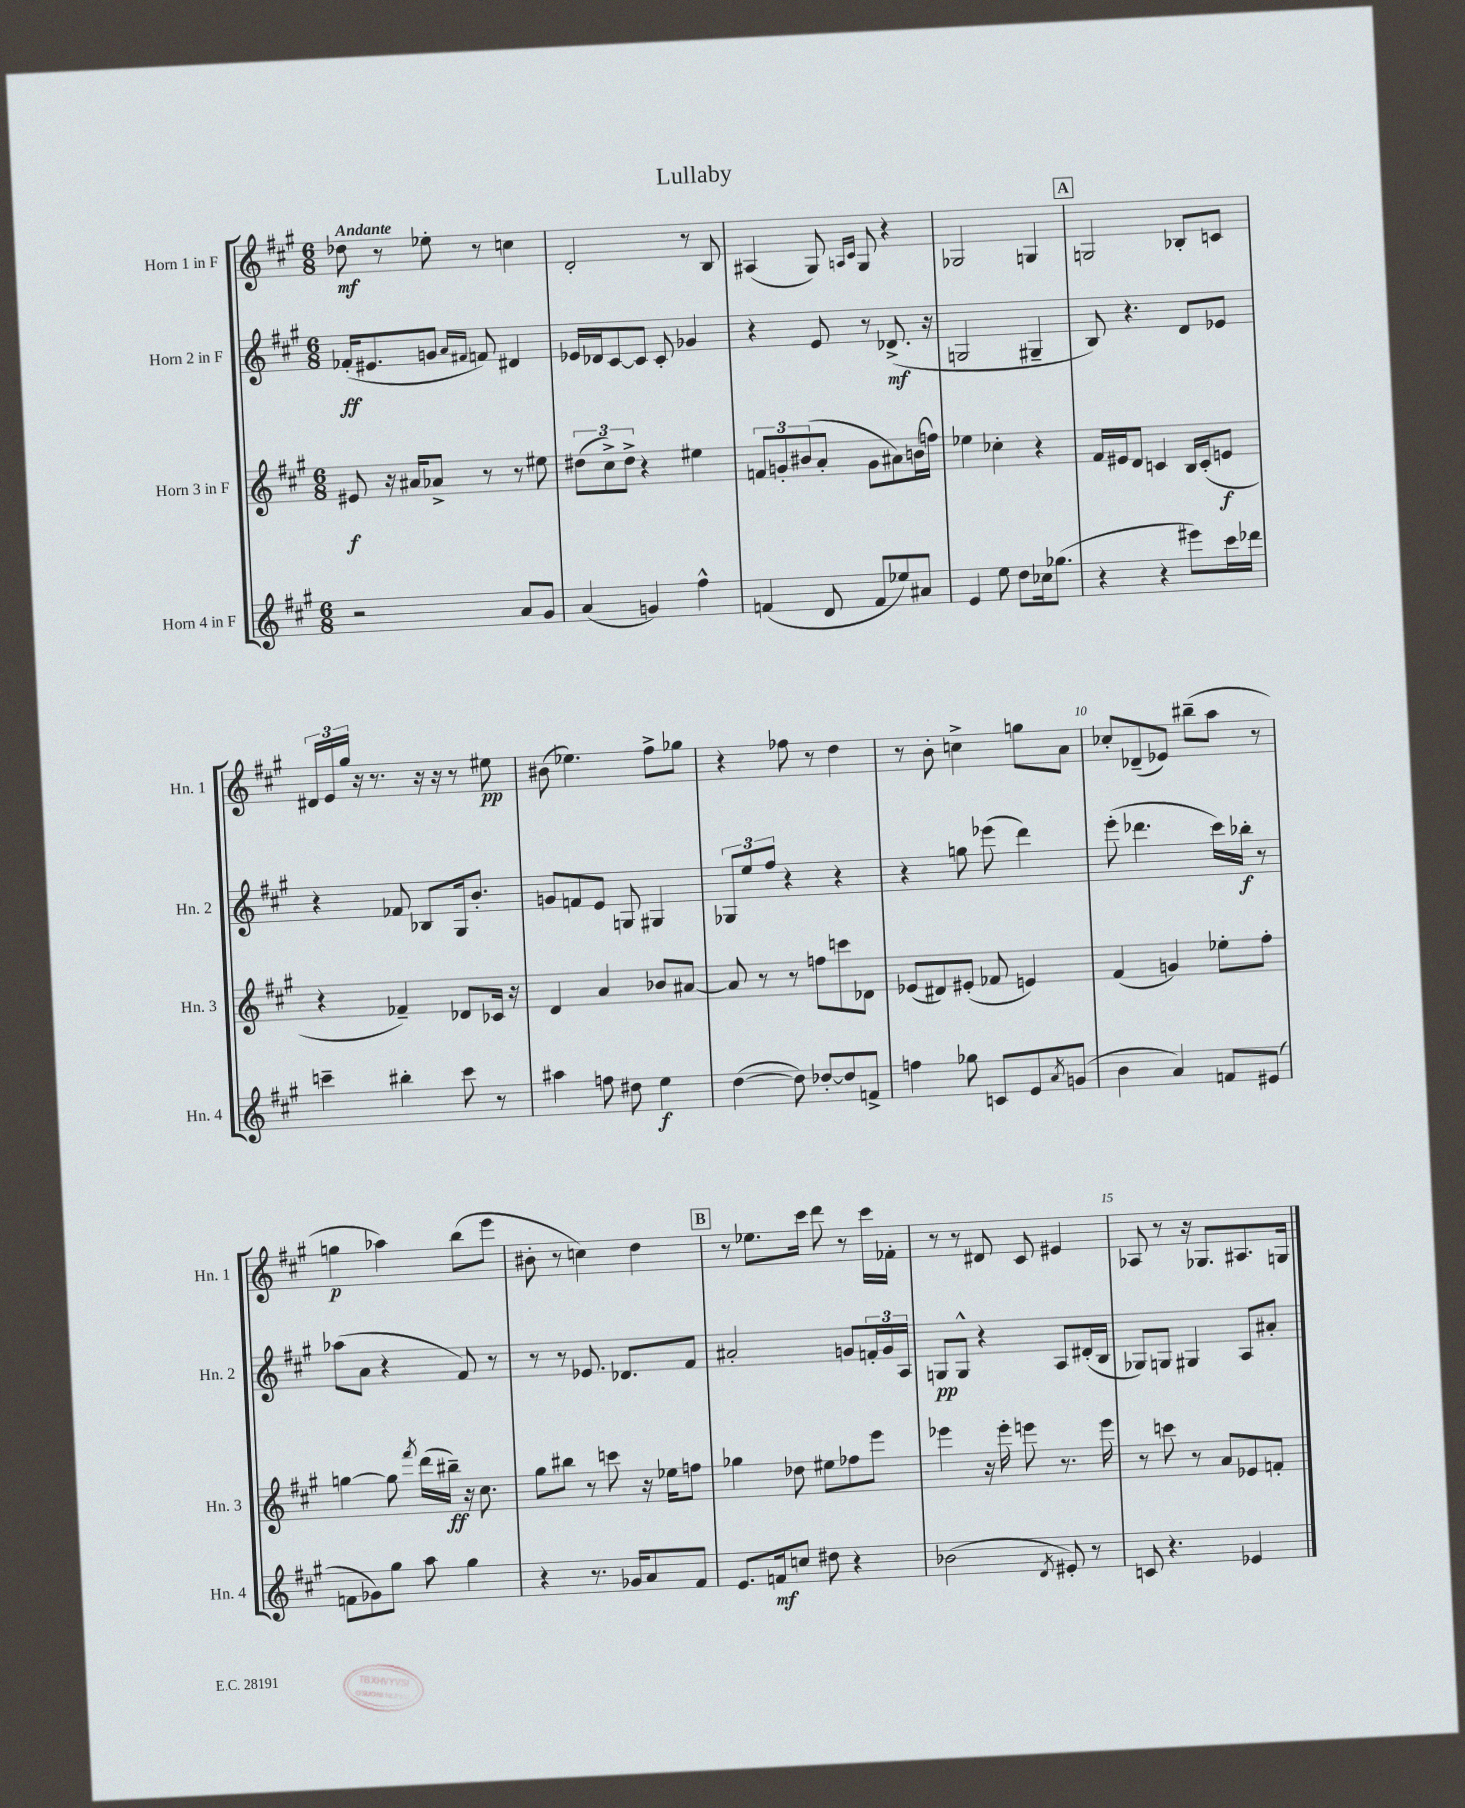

**kern	**dynam	**kern	**dynam	**kern	**dynam	**kern	**dynam
*part4	*part4	*part3	*part3	*part2	*part2	*part1	*part1
*staff4	*staff4	*staff3	*staff3	*staff2	*staff2	*staff1	*staff1
*I"Horn 4 in F	*	*I"Horn 3 in F	*	*I"Horn 2 in F	*	*I"Horn 1 in F	*
*I'Hn. 4	*	*I'Hn. 3	*	*I'Hn. 2	*	*I'Hn. 1	*
*clefG2	*	*clefG2	*	*clefG2	*	*clefG2	*
*k[f#c#g#]	*	*k[f#c#g#]	*	*k[f#c#g#]	*	*k[f#c#g#]	*
*M6/8	*	*M6/8	*	*M6/8	*	*M6/8	*
=1	=1	=1	=1	=1	=1	=1	=1
!	!	!	!	!	!	!LO:TX:a:B:t=Andante	!
2r	.	8e#X/	f	(16f-X'/KL	ff	8dd-X\	mf
.	.	.	.	8.e#X/	.	.	.
.	.	16r	.	.	.	8r	.
.	.	16a#X/KL	.	.	.	.	.
.	.	8a-X^/J	.	8gn/J	.	8ee-X'\	.
.	.	.	.	16qqa/LL	.	.	.
.	.	.	.	16qqf#X/JJ	.	.	.
.	.	8r	.	8fn/)	.	8r	.
8a/L	.	8r	.	4d#X/	.	4ccn\	.
8g#/J	.	8ee#X\	.	.	.	.	.
=2	=2	=2	=2	=2	=2	=2	=2
(4a/	.	(12dd#X\L	.	16e-X/LL	.	2d'/	.
.	.	.	.	16d-X/J	.	.	.
.	.	12cc#^\)	.	.	.	.	.
.	.	.	.	[8c#/	.	.	.
.	.	12dd#^\J	.	.	.	.	.
4gn/)	.	4r	.	8c#/J]	.	.	.
.	.	.	.	8c#'/	.	.	.
4ff#^^\	.	4ee#X\	.	4g-X/	.	8r	.
.	.	.	.	.	.	8B/	.
=3	=3	=3	=3	=3	=3	=3	=3
(4fn/	.	12fn/L	.	4r	.	(4A#X/	.
.	.	12gn'/	.	.	.	.	.
.	.	(12b#X/	.	.	.	.	.
8d/	.	8a'/J	.	8e/	.	8G#/)	.
.	.	.	.	.	.	16qqAn/LL	.
.	.	.	.	.	.	16qqc#/JJ	.
8f/L	.	8g\L	.	8r	.	8G#/	.
8ee-X/)	.	8a#X\)	.	(8.d-X^/	mf	4r	.
8a#X/J	.	(16bn\L	.	.	.	.	.
.	.	16ffn\JJ)	.	16r	.	.	.
=4	=4	=4	=4	=4	=4	=4	=4
4e/	.	4ee-X\	.	2Gn/	.	2G-X/	.
8ee\	.	4cc-X'\	.	.	.	.	.
8dd\L	.	.	.	.	.	.	.
16cc-X\k	.	4r	.	4G#X~/	.	4Gn/	.
(8.gg-X\J	.	.	.	.	.	.	.
!!LO:REH:place=s1:t=A
=5	=5	=5	=5	=5	=5	=5	=5
4r	.	16f#/LL	.	8B/)	.	2Gn/	.
.	.	16e#X/J	.	.	.	.	.
.	.	8d/J	.	4.r	.	.	.
4r	.	4cn/	.	.	.	.	.
8eee#X\L)	.	16B/LL	.	8d/L	.	8B-X'/L	.
.	.	(16c'/J	.	.	.	.	.
16ccc#\L	.	8en/J	f	8e-X/J	.	8cn/J	.
16ddd-X\JJ	.	.	.	.	.	.	.
!!LO:LB:g=z
=6	=6	=6	=6	=6	=6	=6	=6
4cccn~\	.	4r	.	4r	.	24d#X/LL	.
.	.	.	.	.	.	24e/	.
.	.	.	.	.	.	24gg#/JJ	.
.	.	.	.	.	.	16r	.
.	.	.	.	.	.	8.r	.
4bb#X'\	.	4f-X~/)	.	8f-X/	.	.	.
.	.	.	.	8B-X/L	.	16r	.
.	.	.	.	.	.	16r	.
8ccc\	.	8d-X/L	.	16G#/k	.	8r	.
.	.	.	.	8.b'/J	.	.	.
8r	.	16c-X/Jk	.	.	.	8ee#X\	pp
.	.	16r	.	.	.	.	.
=7	=7	=7	=7	=7	=7	=7	=7
4aa#X\	.	4d/	.	8gn/L	.	(8b#X\	.
.	.	.	.	8fn/	.	4.ee-X\)	.
8ffn\	.	4a/	.	8e/J	.	.	.
8dd#X\	.	.	.	8Gn/	.	.	.
4ee\	f	8b-X/L	.	4G#X/	.	8ff#^\L	.
.	.	[8a#X/J	.	.	.	8gg-X\J	.
=8	=8	=8	=8	=8	=8	=8	=8
([4dd\	.	8a#/]	.	12G-X/L	.	4r	.
.	.	.	.	12ee/	.	.	.
.	.	8r	.	.	.	.	.
.	.	.	.	12ff#/J	.	.	.
8dd\])	.	8r	.	4r	.	8ff-X\	.
[8dd-X'/L	.	8ffn\L	.	.	.	8r	.
8dd-/]	.	8cccn\	.	4r	.	4dd\	.
8fn^/J	.	8d-X\J	.	.	.	.	.
=9	=9	=9	=9	=9	=9	=9	=9
4ffn\	.	(8e-X/L	.	4r	.	8r	.
.	.	8d#X/)	.	.	.	8b'\	.
8gg-X\	.	(8e#X'/J	.	8ggn\	.	4ccn^\	.
8cn/L	.	8f-X/	.	(8eee-X\	.	.	.
8e/	.	4en/)	.	4ddd\)	.	8ggn\L	.
8qa/	.	.	.	.	.	.	.
(8gn/J	.	.	.	.	.	8a\J	.
=10	=10	=10	=10	=10	=10	=10	=10
4b\	.	(4f#/	.	(8eee'\	.	8cc-X'/L	.
.	.	.	.	4.ddd-X\	.	(8d-X~/	.
4a/)	.	4gn/)	.	.	.	8e-X/J)	.
.	.	.	.	.	.	(8bb#X~\L	.
8fn/L	.	8ee-X'\L	.	16ccc#\LL)	.	8aa\J	.
.	.	.	.	16bb-X'\JJ	f	.	.
(8e#X/J	.	8ff#'\J	.	8r	.	8r	.
!!LO:LB:g=z
=11	=11	=11	=11	=11	=11	=11	=11
8fn\L	.	[4ggn\	.	(8aa-X\L	.	4ggn\	p
8g-X\)	.	.	.	8a\J	.	.	.
8gg#\J	.	8gg\]	.	4r	.	4aa-X\)	.
.	.	8qfff#/	.	.	.	.	.
8aa\	.	(16ddd\LL	.	.	.	.	.
.	.	16bb#X~\JJ)	ff	.	.	.	.
4gg#\	.	16r	.	8f#/)	.	(8bb\L	.
.	.	8.cc#\	.	.	.	.	.
.	.	.	.	8r	.	8eee\J	.
=12	=12	=12	=12	=12	=12	=12	=12
4r	.	8gg#\L	.	8r	.	8b#X'\	.
.	.	8bb#X\J	.	8r	.	8r	.
8.r	.	8r	.	8.e-X/	.	4ccn\)	.
.	.	8cccn\	.	.	.	.	.
16g-X/KL	.	.	.	8.d-X/L	.	.	.
8a/	.	16r	.	.	.	4dd\	.
.	.	16ee-X\KL	.	.	.	.	.
8f#/J	.	8ffn\J	.	8f#/J	.	.	.
!!LO:REH:place=s1:t=B
=13	=13	=13	=13	=13	=13	=13	=13
8.e/L	.	4gg-X\	.	2a#X'/	.	8r	.
.	.	.	.	.	.	8.ee-X\L	.
16fn/k	mf	.	.	.	.	.	.
8ccn/J	.	8dd-X\	.	.	.	.	.
.	.	.	.	.	.	16ccc#\Jk	.
8dd#X\	.	8ee#X\L	.	.	.	8ddd\	.
4r	.	8ff-X\	.	8gn/L	.	8r	.
.	.	8eee\J	.	24fn'/L	.	16ccc#\LL	.
.	.	.	.	24g/	.	.	.
.	.	.	.	.	.	16f-X'\JJ	.
.	.	.	.	24A/JJ	.	.	.
=14	=14	=14	=14	=14	=14	=14	=14
(2b-X\	.	4eee-X\	.	8Gn/L	pp	8r	.
.	.	.	.	8G^^/J	.	8r	.
.	.	16r	.	4r	.	8d#X/	.
.	.	16eee-'\	.	.	.	.	.
.	.	8eeen\	.	.	.	8c#/	.
8qd/	.	.	.	.	.	.	.
8e#X'/)	.	8.r	.	8A/L	.	4e#X/	.
8r	.	.	.	(16d#X'/L	.	.	.
.	.	16eee\	.	16B/JJ	.	.	.
=15	=15	=15	=15	=15	=15	=15	=15
8cn/	.	8r	.	8G-X/L)	.	8A-X/	.
4.r	.	8cccn\	.	8Gn/J	.	8r	.
.	.	8r	.	4G#X/	.	16r	.
.	.	.	.	.	.	8.G-X/L	.
.	.	8a/L	.	.	.	.	.
4e-X/	.	8e-X/	.	8A/L	.	8.A#X/	.
.	.	8fn'/J	.	8a#X'/J	.	.	.
.	.	.	.	.	.	16Gn/Jk	.
==	==	==	==	==	==	==	==
*-	*-	*-	*-	*-	*-	*-	*-
